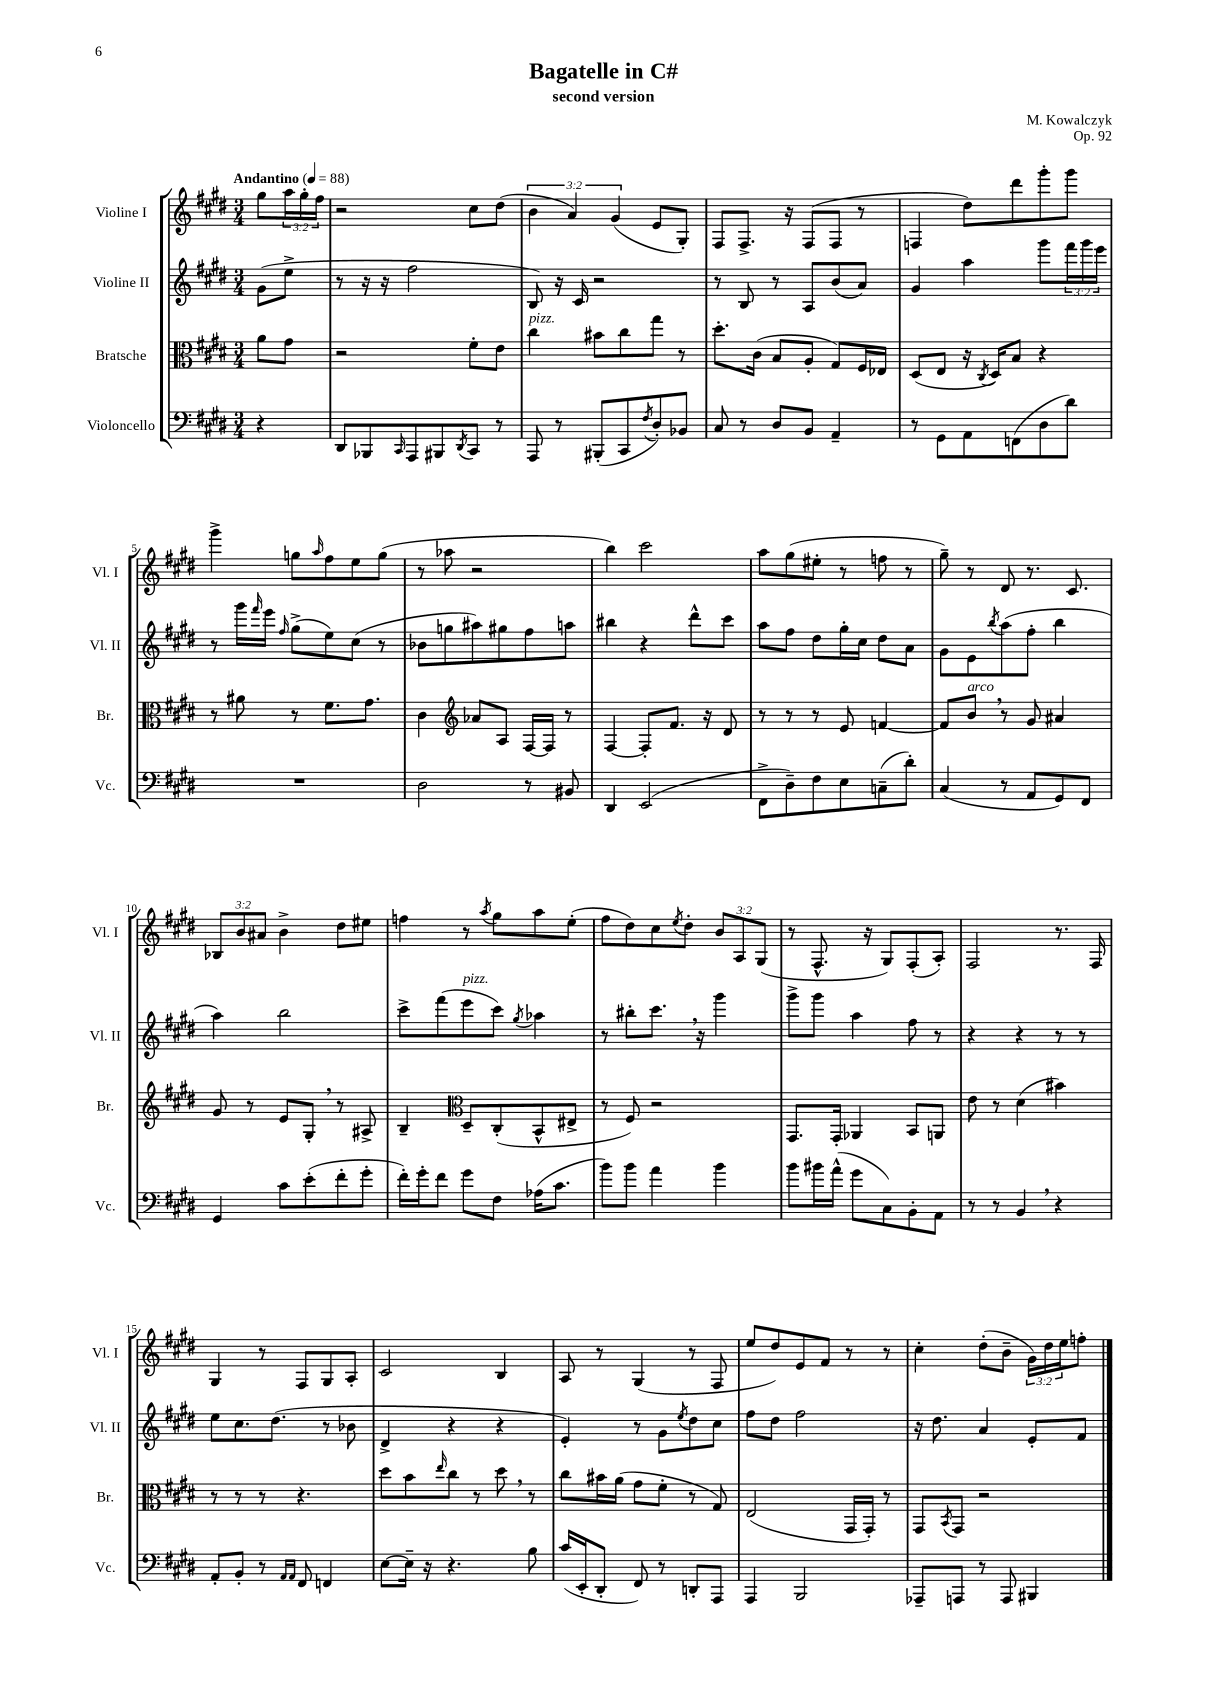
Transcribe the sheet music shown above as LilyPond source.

\header { title = "Bagatelle in C#" composer = "M. Kowalczyk" subtitle = "second version" opus = "Op. 92" }
<<
\new StaffGroup <<
\new Staff = "s0" \with { instrumentName = "Violine I" shortInstrumentName = "Vl. I" } {
    \clef treble \key e \major \numericTimeSignature \time 3/4 \override Staff.TupletNumber.text = #tuplet-number::calc-fraction-text \partial 4 \tempo "Andantino" 4 = 88
    gis''8 \tuplet 3/2 { a''16 gis''16-. fis''16 } |
    r2 cis''8 dis''8( |
    \tuplet 3/2 { b'4 a'4) gis'4( } e'8 gis8-.) |
    fis8 fis8.-> r16 fis8( fis8 r8 |
    f4 dis''8) dis'''8 gis'''8-. gis'''8 |
    gis'''4-> g''8 \grace { a''16 } fis''8 e''8 g''8( |
    r8 aes''8 r2 |
    b''4) cis'''2 |
    a''8 gis''8( eis''8-. r8 f''8 r8 |
    gis''8--) r8 dis'8 r8. cis'8. |
    \tuplet 3/2 { bes8 b'8 ais'8 } b'4-> dis''8 eis''8 |
    f''4 r8 \acciaccatura { a''8 } gis''8 a''8 e''8-.( |
    fis''8 dis''8) cis''8 \acciaccatura { e''8 } dis''8-. \tuplet 3/2 { b'8 a8 gis8( } |
    r8 fis8.-^ r16 gis8) fis8-.( a8-.) |
    fis2 r8. fis16 |
    gis4 r8 fis8 gis8 a8-. |
    cis'2 b4 |
    a8 r8 gis4( r8 fis8 |
    e''8 dis''8) e'8 fis'8 r8 r8 |
    cis''4-. dis''8-.( b'8-- \tuplet 3/2 { gis'16) dis''16 e''16 } f''8-. \bar "|." |
}
\new Staff = "s1" \with { instrumentName = "Violine II" shortInstrumentName = "Vl. II" } {
    \clef treble \key e \major \numericTimeSignature \time 3/4 \override Staff.TupletNumber.text = #tuplet-number::calc-fraction-text \partial 4
    gis'8( e''8-> |
    r8 r16 r16 fis''2 |
    b8) r16 cis'16 r2 |
    r8 b8 r8 a8 b'8( a'8) |
    gis'4 a''4 gis'''8 \tuplet 3/2 { fis'''16 gis'''16 e'''16 } |
    r8 gis'''16 \grace { fis'''16 } e'''16 \grace { fis''16 } gis''8->( e''8) cis''8( r8 |
    bes'8 g''8 ais''8) gis''8 fis''8 a''8 |
    bis''4 r4 dis'''8-^ cis'''8 |
    a''8 fis''8 dis''8 gis''16-. cis''16 dis''8 a'8 |
    gis'8 e'8 \acciaccatura { b''8 } a''8( fis''8-. b''4 |
    a''4) b''2 |
    cis'''8-> fis'''8( e'''8^\markup { \italic "pizz." } cis'''8) \acciaccatura { gis''8 } aes''4 |
    r8 bis''8-. cis'''8. \breathe r16 gis'''4 |
    gis'''8-> gis'''8 a''4 fis''8 r8 |
    r4 r4 r8 r8 |
    e''8 cis''8. dis''8.( r8 bes'8 |
    dis'4-> r4 r4 |
    e'4-.) r8 gis'8 \acciaccatura { e''8 } dis''8 cis''8 |
    fis''8 dis''8 fis''2 |
    r16 dis''8. a'4 e'8-. fis'8 \bar "|." |
}
\new Staff = "s2" \with { instrumentName = "Bratsche" shortInstrumentName = "Br." } {
    \clef alto \key e \major \numericTimeSignature \time 3/4 \partial 4
    a'8 gis'8 |
    r2 fis'8-. e'8 |
    cis''4^\markup { \italic "pizz." } bis'8 cis''8 gis''8 r8 |
    dis''8.-. cis'16( b8 a8-. gis8) fis16 ees16 |
    dis8( e8 r16 \acciaccatura { cis8 } dis16) b8 r4 |
    r8 ais'8 r8 fis'8. gis'8. |
    cis'4 \clef treble aes'8 a8 fis16~ fis16 r8 |
    fis4~ fis8-. fis'8. r16 dis'8 |
    r8 r8 r8 e'8 f'4~ |
    f'8 b'8^\markup { \italic "arco" } \breathe r8 gis'8 ais'4 |
    gis'8 r8 e'8 gis8-. \breathe r8 ais8-> |
    b4-- \clef alto dis8-- cis8-.( b,8-^ eis8-> |
    r8 fis8) r2 |
    gis,8. gis,16-. aes,4 b,8 a,8 |
    e'8 r8 dis'4( bis'4) |
    r8 r8 r8 r4. |
    dis''8 b'8 \grace { e''16 } cis''8 r8 dis''8 \breathe r8 |
    cis''8 bis'16 a'16( gis'8 fis'8-. r8 gis8) |
    e2( gis,16 gis,16-.) r8 |
    gis,8 \acciaccatura { b,8 } gis,8 r2 \bar "|." |
}
\new Staff = "s3" \with { instrumentName = "Violoncello" shortInstrumentName = "Vc." } {
    \clef bass \key e \major \numericTimeSignature \time 3/4 \partial 4
    r4 |
    dis,8 bes,,8 \grace { cis,16 } a,,8 bis,,8 \acciaccatura { dis,8 } cis,8 r8 |
    a,,8 r8 bis,,8-.( cis,8 \acciaccatura { fis8 } dis8-.) bes,8 |
    cis8 r8 dis8 b,8 a,4-- |
    r8 gis,8 a,8 f,8( dis8 dis'8) |
    R2. |
    dis2 r8 bis,8 |
    dis,4 e,2( |
    fis,8-> dis8--) fis8 e8 c8--( dis'8-.) |
    cis4( r8 a,8 gis,8) fis,8 |
    gis,4 cis'8 e'8-.( fis'8-. gis'8-. |
    fis'16-.) gis'16-. fis'8 gis'8 fis8 aes16( cis'8. |
    b'8) b'8 a'4 b'4 |
    b'8 bis'16 a'16-^( gis'8 cis8) b,8-. a,8 |
    r8 r8 b,4 \breathe r4 |
    a,8-. b,8-. r8 \grace { a,16 a,16 } fis,8 f,4 |
    e8~ e16-- r16 r4. b8 |
    cis'16( e,16-. dis,8-. fis,8) r8 d,8-. a,,8 |
    a,,4 b,,2 |
    aes,,8-- a,,8 r8 a,,8 bis,,4 \bar "|." |
}
>>
>>
